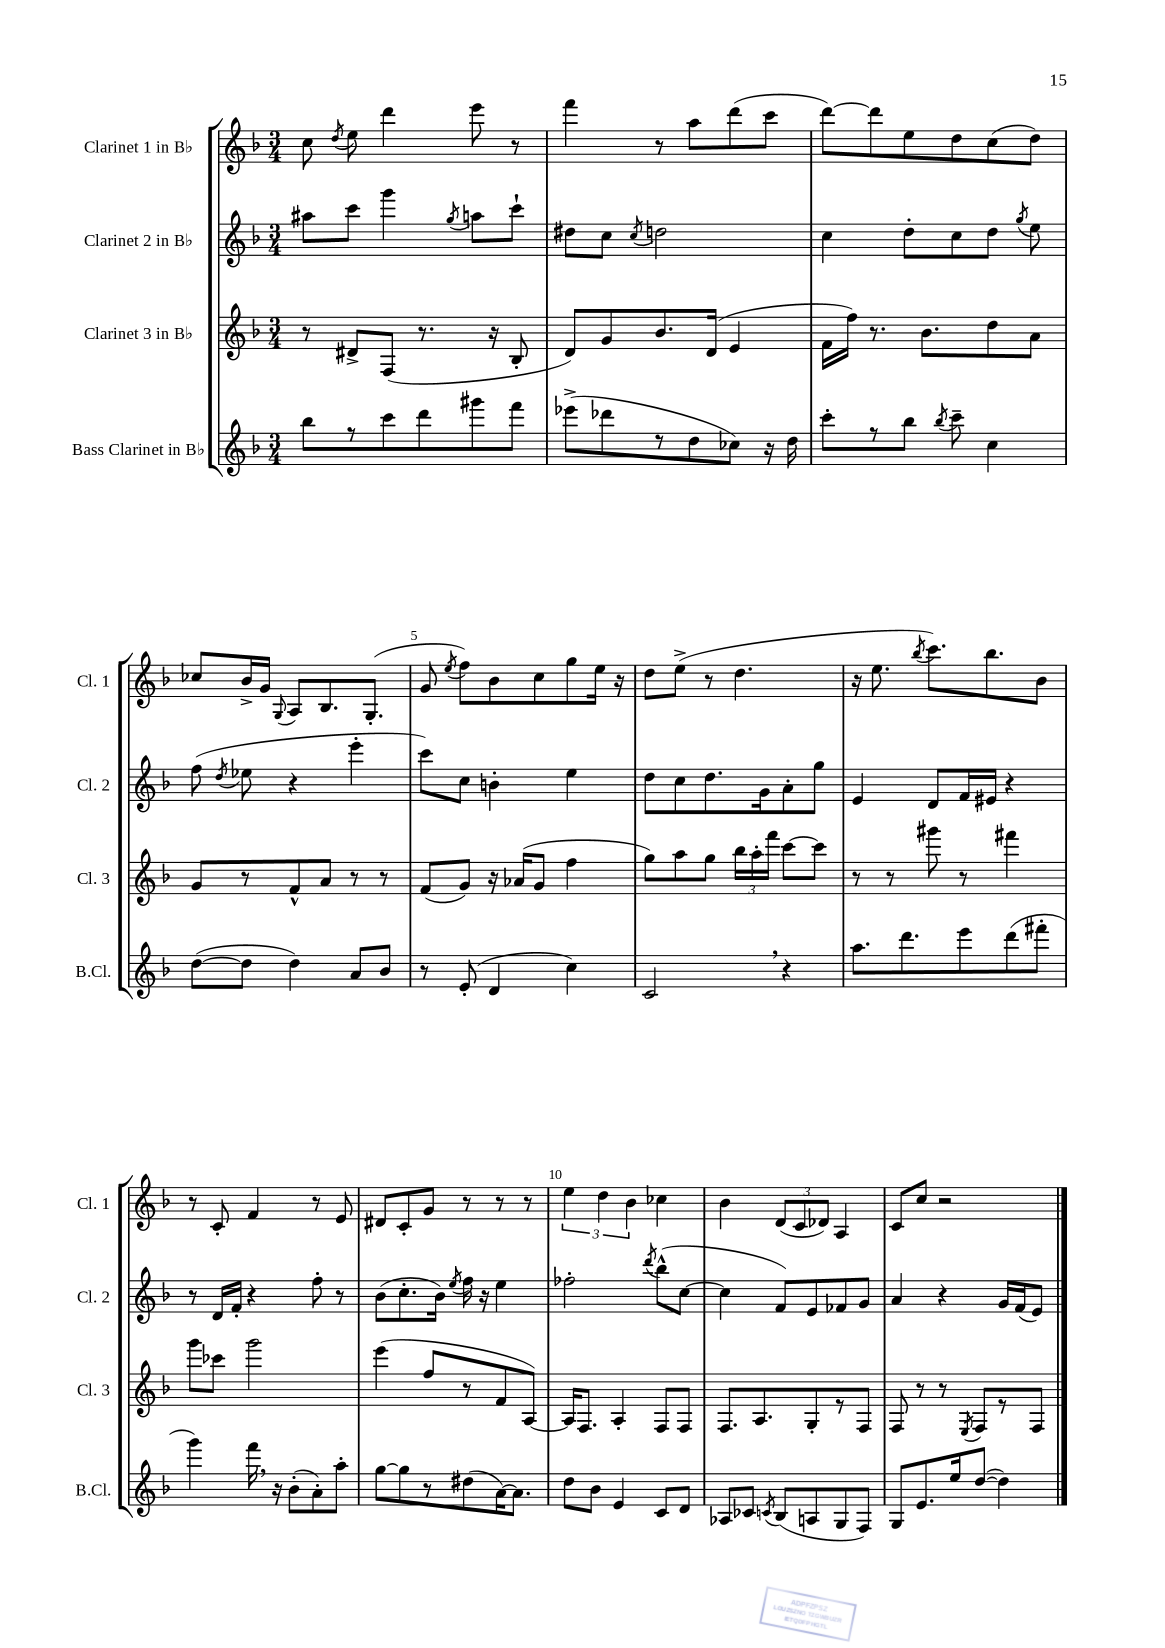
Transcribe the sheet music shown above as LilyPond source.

<<
\new StaffGroup <<
\new Staff = "s0" \with { instrumentName = "Clarinet 1 in Bb" shortInstrumentName = "Cl. 1" } {
    \clef treble \key f \major \numericTimeSignature \time 3/4
    \autoBeamOff c''8 \acciaccatura { d''8 } e''8 d'''4 e'''8 r8 |
    f'''4 r8 a''8[ d'''8( c'''8] |
    d'''8[~) d'''8 e''8 d''8 c''8( d''8]) |
    ces''8[ bes'16-> g'16] \appoggiatura { g8 } a8[ bes8. g8.]-.( |
    g'8 \acciaccatura { e''8 } f''8[) bes'8 c''8 g''8 e''16] r16 |
    d''8[ e''8]->( r8 d''4. |
    r16 e''8. \acciaccatura { bes''8 } c'''8.[) bes''8. bes'8] |
    r8 c'8-. f'4 r8 e'8 |
    dis'8[ c'8-. g'8] r8 r8 r8 |
    \tuplet 3/2 { e''4 d''4 bes'4 } ces''4 |
    bes'4 \tuplet 3/2 { d'8[( c'8 des'8]) } a4 |
    c'8[ c''8] r2 \bar "|." |
}
\new Staff = "s1" \with { instrumentName = "Clarinet 2 in Bb" shortInstrumentName = "Cl. 2" } {
    \clef treble \key f \major \numericTimeSignature \time 3/4
    \autoBeamOff ais''8[ c'''8] g'''4 \acciaccatura { g''8 } a''8[ c'''8]-! |
    dis''8[ c''8] \acciaccatura { c''8 } d''2 |
    c''4 d''8[-. c''8 d''8] \acciaccatura { g''8 } e''8 |
    f''8( \acciaccatura { d''8 } ees''8 r4 e'''4-. |
    c'''8[) c''8] b'4-. e''4 |
    d''8[ c''8 d''8. g'16 a'8-. g''8] |
    e'4 d'8[ f'16 eis'16] r4 |
    r8 d'16[ f'16]-. r4 f''8-. r8 |
    bes'8[( c''8.-. bes'16]) \acciaccatura { e''8 } f''16 r16 e''4 |
    fes''2-. \acciaccatura { d'''8 } bes''8[-^( c''8]~ |
    c''4 f'8[) e'8 fes'8 g'8] |
    a'4 r4 g'16[ f'16( e'8]) \bar "|." |
}
\new Staff = "s2" \with { instrumentName = "Clarinet 3 in Bb" shortInstrumentName = "Cl. 3" } {
    \clef treble \key f \major \numericTimeSignature \time 3/4
    \autoBeamOff r8 dis'8[-> f8]( r8. r16 bes8-. |
    d'8[) g'8 bes'8. d'16]( e'4 |
    f'16[ f''16]) r8. bes'8.[ d''8 a'8] |
    g'8[ r8 f'8-^ a'8] r8 r8 |
    f'8[( g'8]) r16 aes'16[( g'8] f''4 |
    g''8[) a''8 g''8] \tuplet 3/2 { bes''16[ a''16-. f'''16] } c'''8[~ c'''8] |
    r8 r8 gis'''8 r8 fis'''4 |
    g'''8[ ces'''8] g'''2 |
    e'''4( f''8[ r8 f'8 a8]~) |
    a16[ f8.] a4-. f8[ f8] |
    f8.[ a8. g8-. r8 f8] |
    f8 r8 r8 \acciaccatura { e8 } f8[ r8 f8] \bar "|." |
}
\new Staff = "s3" \with { instrumentName = "Bass Clarinet in Bb" shortInstrumentName = "B.Cl." } {
    \clef treble \key f \major \numericTimeSignature \time 3/4
    \autoBeamOff bes''8[ r8 c'''8 d'''8 gis'''8 f'''8] |
    ees'''8[->( des'''8 r8 d''8 ces''8]) r16 d''16 |
    c'''8[-. r8 bes''8] \acciaccatura { bes''8 } c'''8-- c''4 |
    d''8[~( d''8] d''4) a'8[ bes'8] |
    r8 e'8-.( d'4 c''4) |
    c'2 \breathe r4 |
    a''8.[ d'''8. e'''8 d'''8( fis'''8]-. |
    g'''4) f'''16 \breathe r16 bes'8[-.( a'8-.) a''8]-. |
    g''8[~ g''8 r8 dis''8( a'16~) a'8.] |
    d''8[ bes'8] e'4 c'8[ d'8] |
    aes8[ ces'8] \acciaccatura { c'8 } bes8[( a8 g8 f8]) |
    g8[ e'8. e''16 d''8]~( d''4) \bar "|." |
}
>>
>>
\layout { \context { \Score \override BarNumber.break-visibility = ##(#f #t #t) barNumberVisibility = #(every-nth-bar-number-visible 5) } }
